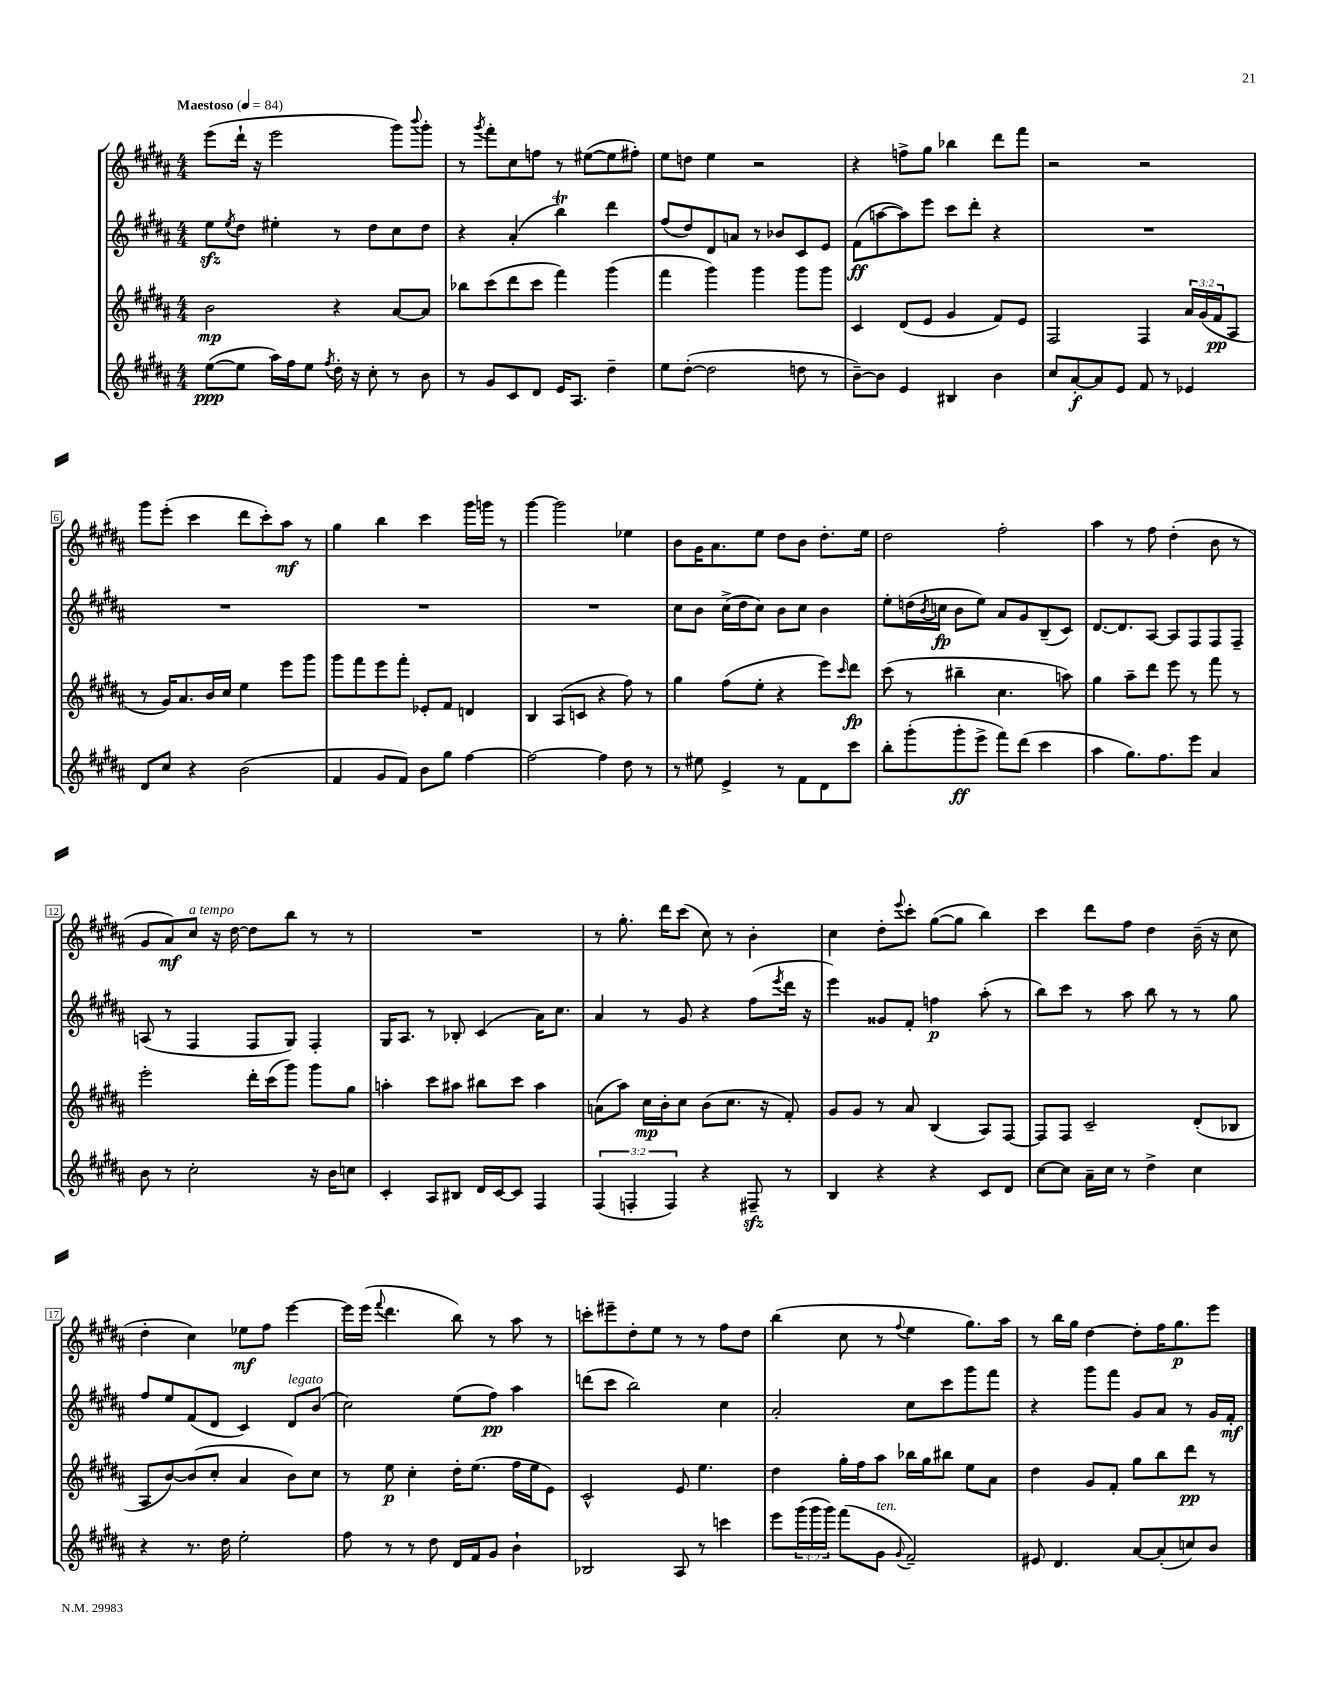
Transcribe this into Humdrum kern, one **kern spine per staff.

**kern	**kern	**kern	**kern
*staff4	*staff3	*staff2	*staff1
*clefG2	*clefG2	*clefG2	*clefG2
*k[f#c#g#d#a#]	*k[f#c#g#d#a#]	*k[f#c#g#d#a#]	*k[f#c#g#d#a#]
*M4/4	*M4/4	*M4/4	*M4/4
*MM84	*MM84	*MM84	*MM84
([8ee\L	2b\	8ee\L	(8eee\L
.	.	8qee/	.
8ee\]J	.	8dd#\J	16ddd#`\Jk
.	.	.	16r
16aa#\LL)	.	4ee#'\	2eee\
16ff#\J	.	.	.
8ee\J	.	.	.
8qff#/	.	.	.
16dd#'\	4r	8r	.
16r	.	.	.
8cc#'\	.	8dd#\L	.
8r	[8a#/L	8cc#\	8ggg#\L)
.	.	.	8qqbbb/
8b\	8a#/]J	8dd#\J	8ggg#'\J
=	=	=	=
8r	8bb-\L	4r	8r
.	.	.	8qggg#/
8g#/L	(8ccc#\	.	8fff#'\L
8c#/	8ddd#\	(4a#'/	8cc#\
8d#/J	8ccc#\J	.	8ff\J
16e/LK	4fff#\)	4bb\)	8r
8.A#/J	.	.	.
.	.	.	([8ee#\L
4dd#~\	(4ggg#\	4ddd#\	8ee#\]
.	.	.	8ff#'\J)
=	=	=	=
8ee\L	4fff#\	(8ff#/L	8ee\L
([8dd#'\J	.	8dd#/)	8dd\J
2dd#\]	4ggg#\)	8d#/	4ee\
.	.	8a/J	.
.	4ggg#\	8r	2r
.	.	8b-/L	.
8dd\	8ggg#\L	8c#/	.
8r	8ggg#\J	8e/J	.
=	=	=	=
[8b~\L)	4c#/	(8f#\L	4r
8b\]J	.	[8aa\	.
4e/	(8d#/L	8aa\])	8ff^\L
.	8e/J	8eee\J	8gg#\J
4B#/	4g#/	8ccc#\L	4bb-\
.	.	8ddd#'\J	.
4b\	8f#/L)	4r	8ddd#\L
.	8e/J	.	8fff#\J
=	=	=	=
8cc#/L	2F#/	1r	2r
[8a#'/	.	.	.
8a#/]	.	.	.
8e/J	.	.	.
8f#/	4F#/	.	2r
8r	.	.	.
4e-/	24a#/LL	.	.
.	(24g#/	.	.
.	24f#/J	.	.
.	8A#/J	.	.
=	=	=	=
8d#/L	8r	1r	8ggg#\L
8cc#/J	16g#/LK)	.	(8eee'\J
.	8.a#/	.	.
4r	.	.	4ccc#\
.	16b/L	.	.
.	16cc#/JJ	.	.
(2b\	4ee\	.	8ddd#\L
.	.	.	8ccc#'\)
.	8eee\L	.	8aa#\J
.	8ggg#\J	.	8r
=	=	=	=
4f#/	8ggg#\L	1r	4gg#\
.	8fff#\	.	.
8g#/L	8eee\	.	4bb\
8f#/J)	8fff#'\J	.	.
8b\L	8e-'/L	.	4ccc#\
8gg#\J	8f#/J	.	.
[4ff#\	4d/	.	16ggg#\LL
.	.	.	16ggg\JJ
.	.	.	8r
=	=	=	=
2ff#\_	4B/	1r	[4ggg#\
.	(8A#/L	.	2ggg#\]
.	8c/J	.	.
4ff#\]	4r	.	.
8dd#\	8ff#\)	.	4ee-\
8r	8r	.	.
=	=	=	=
8r	4gg#\	8cc#\L	8b\L
8ee#\	.	8b\J	16g#\K
.	.	.	8.a#\
4e^/	(8ff#\L	(16cc#^\LL	.
.	.	16dd#\J	.
.	8ee'\J	8cc#\J)	8ee\J
8r	4r	8b\L	8dd#\L
8f#\L	.	8cc#\J	8b\J
8d#\	8eee\L)	4b\	8.dd#'\L
.	16qqccc#/	.	.
8ccc#\J	8ddd#\J	.	.
.	.	.	16ee\Jk
=	=	=	=
8bb'\L	(8ccc#\	8ee'\L	2dd#\
(8ggg#'\	8r	(16dd\L	.
.	.	8qb/	.
.	.	16cc\JJ	.
8ggg#'\	4bb#~\	8b\L	.
8eee^\J	.	8ee\J)	.
8fff#\L)	4.cc#\	8a#/L	2ff#'\
(8ddd#\J	.	8g#/	.
4ccc#\	.	(8B~/	.
.	8aa\)	8c#/J)	.
=	=	=	=
4aa#\	4gg#\	[8.d#/L	4aa#\
.	.	8.d#/]	.
8.gg#\L)	8aa#~\L	.	8r
.	8ddd#\J	[8A#/J	8ff#\
8.ff#\	.	.	.
.	8eee\	8A#/]L	(4dd#'\
8eee\J	8r	8F#/	.
4a#/	8fff#\	8F#/	8b\
.	8r	8F#~/J	8r
=	=	=	=
8b\	2eee'\	(8A/	8g#/L
8r	.	8r	8a#/)
2cc#'\	.	4F#/	8cc#/J
.	.	.	16r
.	.	.	[16dd#\
.	16ddd#'\LL	8F#/L	8dd#\]L
.	(16ccc#\J	.	.
.	8ggg#\J)	8G#/J)	8bb\J
16r	8ggg#\L	4F#'/	8r
16b\LK	.	.	.
8cc\J	8gg#\J	.	8r
=	=	=	=
4c#'/	4aa'\	16G#/LK	1r
.	.	8.A#/J	.
8A#/L	8ccc#\L	8r	.
8B#/J	8aa#\J	8B-'/	.
16d#/LL	8bb#\L	(4c#/	.
[16c#/J	.	.	.
8c#/]J	8ccc#\J	.	.
4F#/	4aa#\	16a#\LK)	.
.	.	8.cc#\J	.
=	=	=	=
(6F#/	(8a\L	4a#/	8r
.	8aa#\J)	.	8.gg#'\
6F'/	.	.	.
.	16cc#\LL	8r	.
.	16b'\J	.	16ddd#\LK
6F/)	.	.	.
.	8cc#\J	8g#/	(8ccc#\J
4r	(8b\L	4r	8cc#\)
.	8.cc#\J	.	8r
8F#~/	.	(8ff#\L	4b'\
.	16r	.	.
.	.	8qeee/	.
8r	8f#'/)	16ddd#\Jk	.
.	.	16r	.
=	=	=	=
4B/	8g#/L	4eee\)	4cc#\
.	8g#/J	.	.
4r	8r	8g##/L	8dd#'\L
.	.	.	8qqeee/
.	8a#/	8f#'/J	8ccc#'\J
4r	(4B/	4ff\	([8gg#\L
.	.	.	8gg#\]J
8c#/L	8A#/L)	(8aa#'\	4bb\)
8d#/J	[8F#/J	8r	.
=	=	=	=
[8cc#\L	8F#/]L	8bb\L)	4ccc#\
8cc#\]J	8F#/J	8ccc#\J	.
16a#~\LL	2c#~/	8r	8ddd#\L
16cc#\JJ	.	.	.
8r	.	8aa#\	8ff#\J
4dd#^\	.	8bb\	4dd#\
.	.	8r	.
4cc#\	(8d#'/L	8r	(16b~\
.	.	.	16r
.	8B-/J	8gg#\	8cc#\
=	=	=	=
4r	8A#/L	8ff#/L	4dd#'\
.	[8b/)	8ee/	.
8.r	(8b/]	(8f#/	4cc#\)
.	8cc#'/J	8d#/J	.
16dd#\	.	.	.
2ee'\	4a#/	4c#/)	8ee-\L
.	.	.	8ff#\J
.	8b\L)	8d#/L	[4eee\
.	8cc#\J	(8b/J	.
=	=	=	=
8ff#\	8r	2cc#\)	16eee\]LL
.	.	.	(16eee\JJ
.	.	.	8qqfff#/
8r	8ee\	.	4.ddd#\
8r	4cc#'\	.	.
8dd#\	.	.	.
16d#/LL	16dd#'\LK	(8ee\L	8bb\)
16f#/J	(8.ee\J	.	.
8g#/J	.	8ff#\J)	8r
4b`\	16ff#\LL	4aa#\	8aa#\
.	16ee\J	.	.
.	8e\J)	.	8r
=	=	=	=
2B-/	2c#^^/	(8ddd\L	8ccc'\L
.	.	8ccc#\J	8eee#~\
.	.	2bb\)	8dd#'\
.	.	.	8ee\J
8A#/	8e/	.	8r
8r	4.ee\	.	8r
4ccc\	.	4cc#\	8ff#\L
.	.	.	8dd#\J
=	=	=	=
8eee\L	4dd#\	2a#'/	(4bb\
(24ggg#\L	.	.	.
24ggg#\	.	.	.
24ggg#\JJ)	.	.	.
(8fff#\L	16gg#'\LL	.	8cc#\
.	16ff#\J	.	.
8g#\J	8aa#\J	.	8r
8qqg#/	.	.	8qqff#/
2f#~/)	16bb-\LL	8cc#\L	4ee\
.	16gg#\J	.	.
.	8bb#\J	8ccc#\	.
.	8ee\L	8ggg#\	8.gg#\L)
.	8a#\J	8fff#\J	.
.	.	.	16aa#\Jk
=	=	=	=
8e#/	4dd#\	4r	8r
4.d#/	.	.	16bb\LL
.	.	.	16gg#\JJ
.	8g#/L	8ggg#\L	[4dd#\
.	8f#'/J	8fff#\J	.
[8a#/L	8gg#\L	8g#/L	8dd#'\]L
(8a#'/]	8bb\	8a#/J	16ff#\K
.	.	.	8.gg#\
8cc/)	8ddd#\J	8r	.
8b/J	8r	16g#/LL	8eee\J
.	.	16f#'/JJ	.
==	==	==	==
*-	*-	*-	*-
